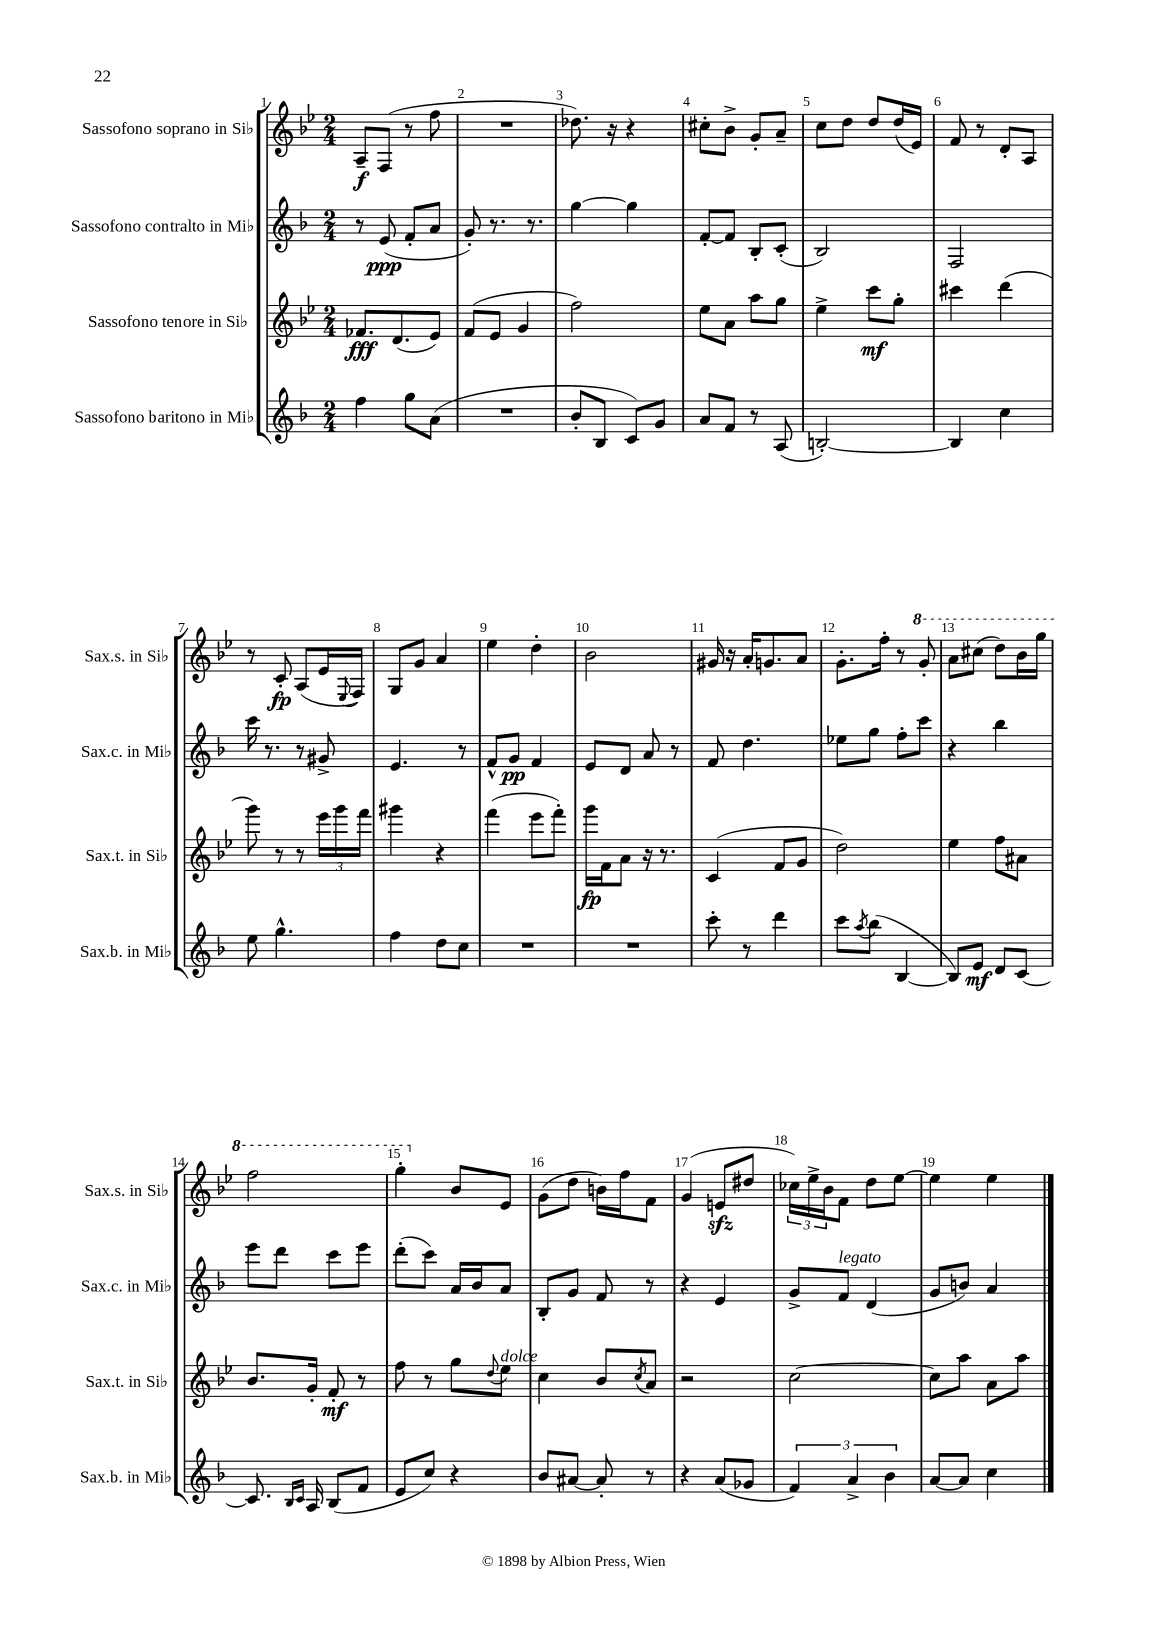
<<
\new StaffGroup <<
\new Staff = "s0" \with { instrumentName = "Sassofono soprano in Sib" shortInstrumentName = "Sax.s. in Sib" } {
    \clef treble \key bes \major \numericTimeSignature \time 2/4
    a8--\f f8( r8 f''8 |
    R2 |
    des''8.) r16 r4 |
    cis''8-. bes'8-> g'8-. a'8-- |
    c''8 d''8 d''8 d''16( ees'16) |
    f'8 r8 d'8-. a8 |
    r8 c'8-.\fp a8( ees'16 \appoggiatura { ees8 } f16) |
    g8 g'8 a'4 |
    ees''4 d''4-. |
    bes'2 |
    gis'16 r16 a'16-. g'8. a'8 |
    g'8.-. f''16-. r8 \ottava #1 g''8-. |
    a''8 cis'''8( d'''8) bes''16 g'''16 |
    f'''2 |
    g'''4-. \ottava #0 bes'8 ees'8 |
    g'8( d''8 b'16) f''16 f'8 |
    g'4( e'8\sfz dis''8 |
    \tuplet 3/2 { ces''16) ees''16-> bes'16 } f'8 d''8 ees''8~ |
    ees''4 ees''4 \bar "|." |
}
\new Staff = "s1" \with { instrumentName = "Sassofono contralto in Mib" shortInstrumentName = "Sax.c. in Mib" } {
    \clef treble \key f \major \numericTimeSignature \time 2/4
    r8 e'8\ppp( f'8-. a'8 |
    g'8-.) r8. r8. |
    g''4~ g''4 |
    f'8~-. f'8 bes8-. c'8-.( |
    bes2) |
    f2 |
    c'''16 r8. r8 gis'8-> |
    e'4. r8 |
    f'8-^ g'8\pp f'4 |
    e'8 d'8 a'8 r8 |
    f'8 d''4. |
    ees''8 g''8 f''8-. c'''8 |
    r4 bes''4 |
    e'''8 d'''8 c'''8 e'''8 |
    d'''8-.( c'''8) a'16 bes'16 a'8 |
    bes8-. g'8 f'8 r8 |
    r4 e'4 |
    g'8-> f'8^\markup { \italic "legato" } d'4( |
    g'8 b'8) a'4 \bar "|." |
}
\new Staff = "s2" \with { instrumentName = "Sassofono tenore in Sib" shortInstrumentName = "Sax.t. in Sib" } {
    \clef treble \key bes \major \numericTimeSignature \time 2/4
    fes'8.\fff d'8.( ees'8) |
    f'8( ees'8 g'4 |
    f''2) |
    ees''8 a'8 a''8 g''8 |
    ees''4-> c'''8\mf g''8-. |
    cis'''4 d'''4( |
    g'''8) r8 r8 \tuplet 3/2 { ees'''16 g'''16 f'''16 } |
    gis'''4 r4 |
    f'''4( ees'''8 f'''8-.) |
    g'''16\fp f'16 a'8 r16 r8. |
    c'4( f'8 g'8 |
    d''2) |
    ees''4 f''8 ais'8 |
    bes'8. g'16-. f'8-.\mf r8 |
    f''8 r8 g''8 \appoggiatura { d''8 } ees''8^\markup { \italic "dolce" } |
    c''4 bes'8 \acciaccatura { c''8 } a'8 |
    r2 |
    c''2~ |
    c''8 a''8 a'8 a''8 \bar "|." |
}
\new Staff = "s3" \with { instrumentName = "Sassofono baritono in Mib" shortInstrumentName = "Sax.b. in Mib" } {
    \clef treble \key f \major \numericTimeSignature \time 2/4
    f''4 g''8 a'8( |
    R2 |
    bes'8-. bes8 c'8) g'8 |
    a'8 f'8 r8 a8( |
    b2~-.) |
    b4 c''4 |
    e''8 g''4.-^ |
    f''4 d''8 c''8 |
    R2 |
    R2 |
    c'''8-. r8 d'''4 |
    c'''8 \acciaccatura { a''8 } bes''8( bes4~ |
    bes8) e'8\mf d'8 c'8~ |
    c'8. \grace { bes16 c'16 } a16 bes8( f'8 |
    e'8 c''8) r4 |
    bes'8 ais'8~ ais'8-. r8 |
    r4 a'8( ges'8 |
    \tuplet 3/2 { f'4) a'4-> bes'4 } |
    a'8~ a'8 c''4 \bar "|." |
}
>>
>>
\layout { \context { \Score \override BarNumber.break-visibility = ##(#f #t #t) barNumberVisibility = #all-bar-numbers-visible } }
